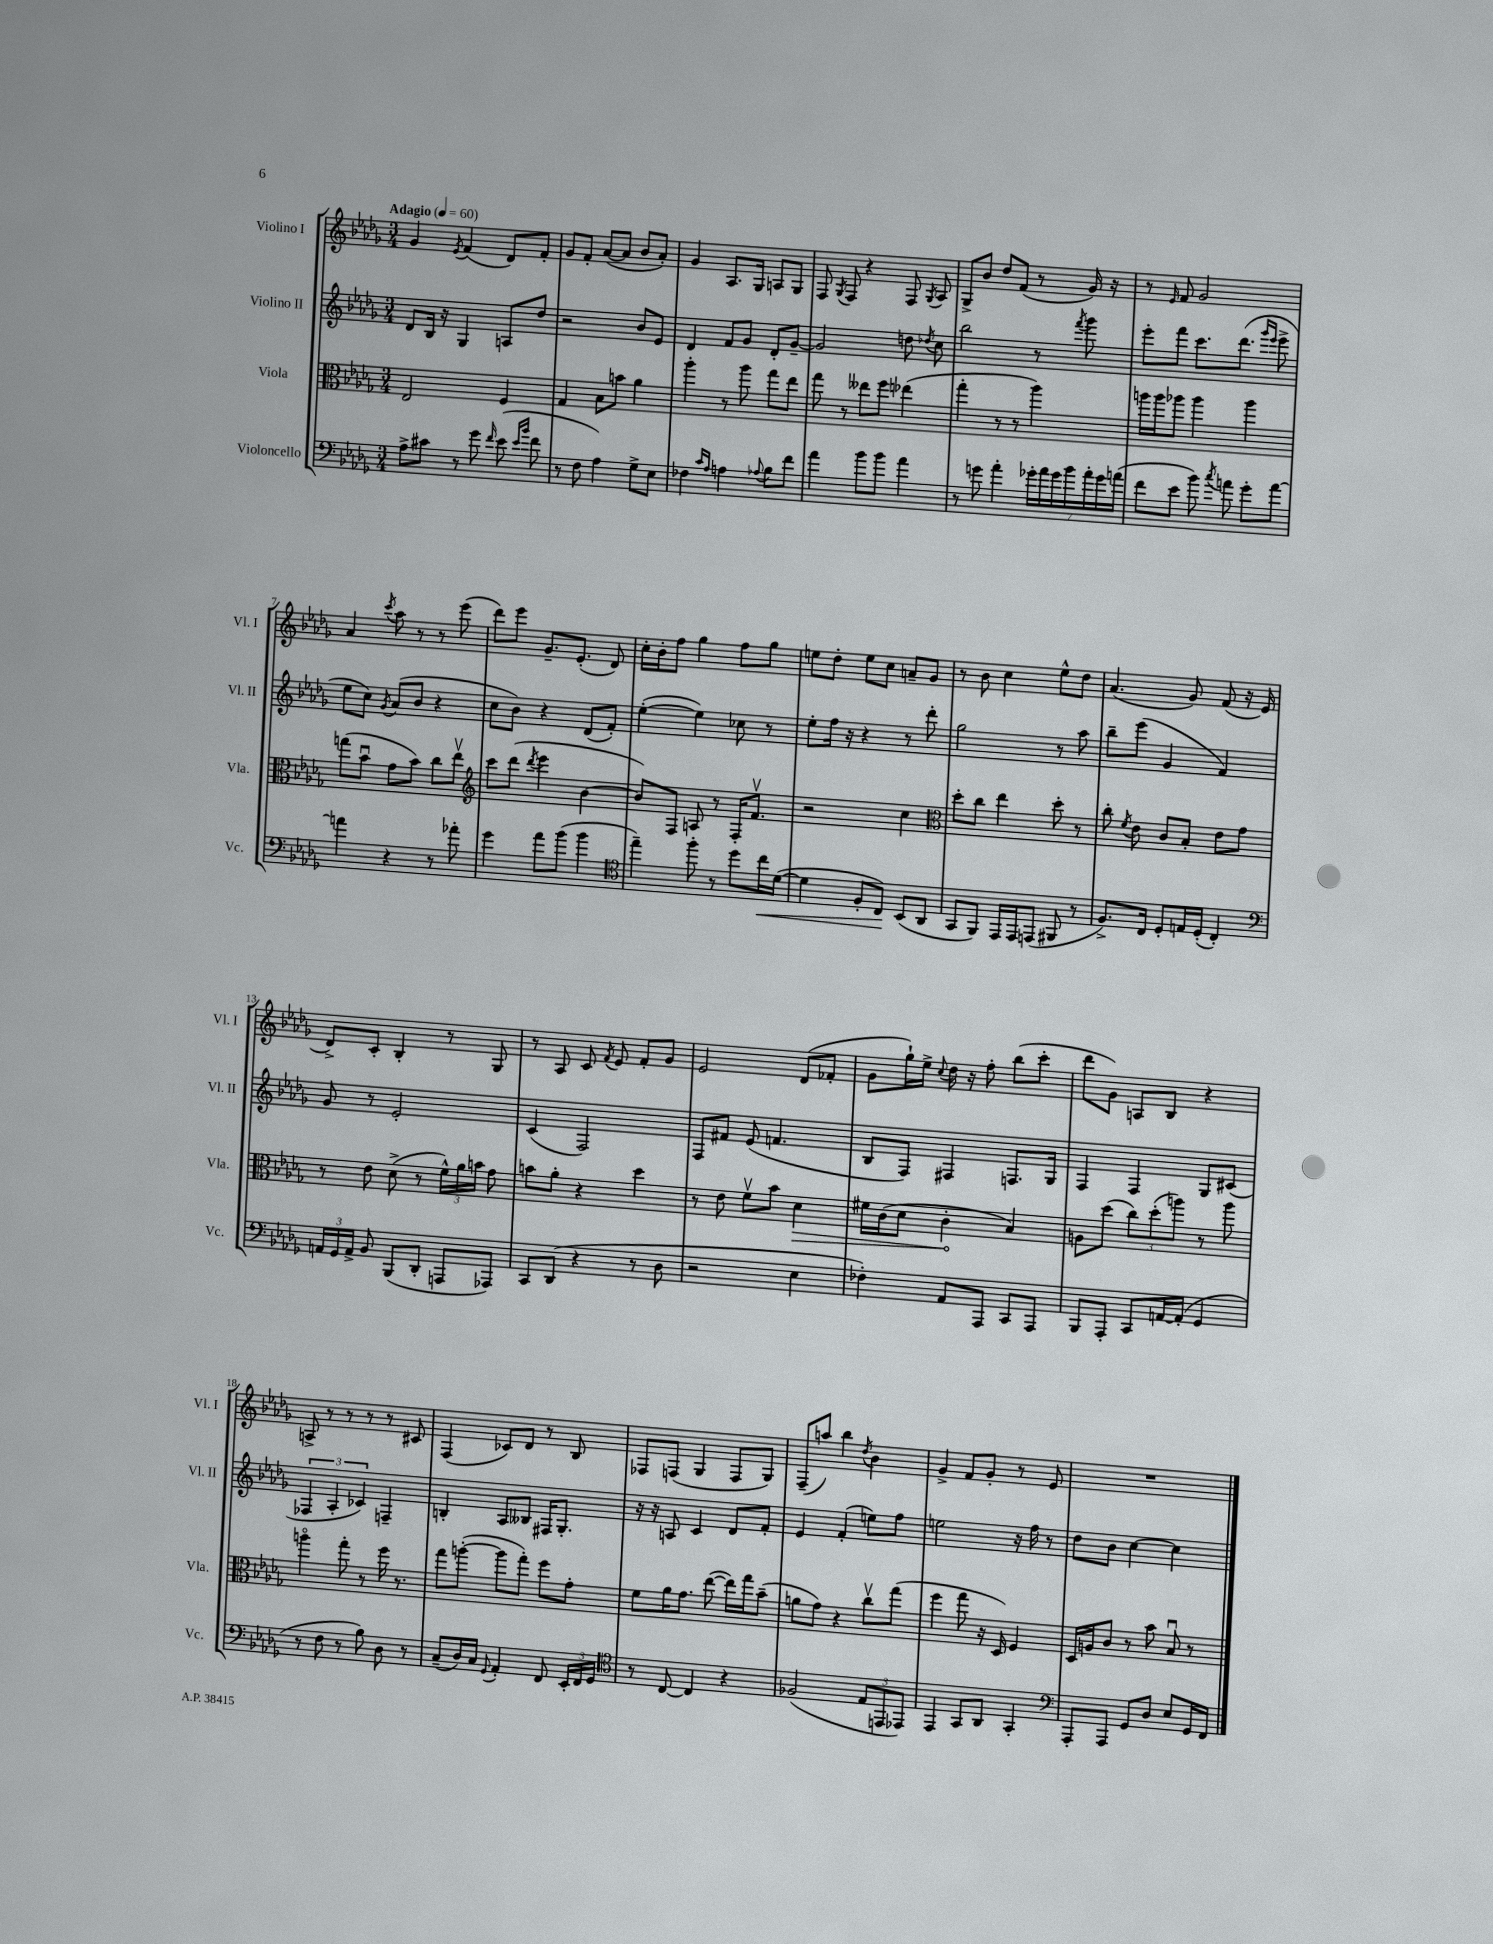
<<
\new StaffGroup <<
\new Staff = "s0" \with { instrumentName = "Violino I" shortInstrumentName = "Vl. I" } {
    \clef treble \key des \major \numericTimeSignature \time 3/4 \tempo "Adagio" 4 = 60
    \autoBeamOff ges'4 \acciaccatura { ees'8 } f'4( des'8[) f'8]-. |
    ges'8[ f'8]-. aes'8[~( aes'8] bes'8[ aes'8]-.) |
    ges'4 aes8.[ ges16] a8[ ges8] |
    f8 \acciaccatura { ges8 } f8 r4 f8 \acciaccatura { ges8 } aes8 |
    ges8[-> bes'8] des''8[ f'8]( r8 ges'16) r16 |
    r8 \grace { ees'16 } f'8 ges'2 |
    aes'4 \acciaccatura { c'''8 } aes''8 r8 r8 ees'''8( |
    des'''8[) ees'''8] ges'8.[-- ees'8.]-.( des'8) |
    c''16[-. bes'16-. f''8] ges''4 f''8[ ges''8] |
    e''8[ des''8]-. e''8[ c''8] a'8[-- ges'8] |
    r8 bes'8 c''4 ees''8[-^ des''8] |
    aes'4.( ges'8) f'8( r16 ees'16 |
    des'8[->) c'8]-. bes4-. r8 ges8 |
    r8 aes8 c'8 \acciaccatura { f'8 } ees'8 f'8[-. ges'8] |
    ees'2 des'8[( fes'8]-. |
    ges'8[ ges''16-!) ees''16]-> \appoggiatura { c''8 } des''16 r16 f''8-. bes''8[( c'''8]-. |
    des'''8[ ges'8]) a8[ bes8] r4 |
    a8-> r8 r8 r8 r8 cis'8 |
    f4( ces'8[) des'8] r8 bes8 |
    fes8[ f8]( ges4 f8[ ges8]) |
    f8[--( a''8]) bes''4 \acciaccatura { des''8 } bes'4 |
    ges'4-> f'8[ ges'8]-. r8 ees'8 |
    R2. \bar "|." |
}
\new Staff = "s1" \with { instrumentName = "Violino II" shortInstrumentName = "Vl. II" } {
    \clef treble \key des \major \numericTimeSignature \time 3/4
    \autoBeamOff des'8[ bes16] r16 ges4 a8[ des''8] |
    r2 bes'8[ ees'8] |
    des'4 f'8[ ges'8] des'8[-. ges'8]~-- |
    ges'2 d''8 \acciaccatura { des''8 } c''8 |
    bes''2 r8 \acciaccatura { f'''8 } ges'''8 |
    ees'''8[-. f'''8] c'''8.[ des'''8.]( \grace { ges'''16[ ees'''16] } ees'''8-> |
    ees''8[ c''8]) \acciaccatura { ges'8 } aes'8[( bes'8] r4 |
    c''8[ bes'8]) r4 des'8[( f'8]-.) |
    ees''4~-.( ees''4) ces''8 r8 |
    ees''8[-. f''16] r16 r4 r8 des'''8-. |
    ges''2 r8 aes''8 |
    bes''8[-- ees'''8]( ges'4 f'4) |
    ges'8 r8 ees'2-. |
    c'4( f2) |
    f8[ fis'8] ees'8( f'4. |
    bes8[ f8]) fis4 f8.[ ges16] |
    f4 f4 ges8[ cis'8]( |
    \tuplet 3/2 { fes4 aes4-. ces'4) } f4-- |
    b4-. aes8[ beses8] fis16[ ges8.]-. |
    r16 r16 a8 c'4 des'8[ f'8]-. |
    ees'4 f'4-.( e''8[) f''8] |
    e''2 r16 f''16 r8 |
    des''8[ bes'8] c''4~ c''4 \bar "|." |
}
\new Staff = "s2" \with { instrumentName = "Viola" shortInstrumentName = "Vla." } {
    \clef alto \key des \major \numericTimeSignature \time 3/4
    \autoBeamOff ees2 f4 |
    ges4 bes8[ b'8] aes'4 |
    aes''4-. r8 aes''8 ges''8[ ees''8] |
    ges''8 r8 eeses''8[ f''8] ees''4( |
    ges''4-. r8 r8 aes''4) |
    a''16[ a''16 aes''8] aes''4 aes''4 |
    g''8[( bes'8]\downbow ges'8[ bes'8]) c''8[ ees''8]\upbow |
    \clef treble c'''8[ des'''8]( \acciaccatura { des'''8 } ees'''4 bes'4~ |
    bes'8[) f8] a8 r8 f16[-. f'8.]\upbow |
    r2 c''4 |
    \clef alto des''8[-. c''8] ees''4 des''8-. r8 |
    c''8-. \acciaccatura { f'8 } ees'8 c'8[ bes8]-. ees'8[ ges'8] |
    r8 ees'8 des'8->( r8 \tuplet 3/2 { f'16[-^) aes'16 b'16] } ges'8 |
    b'8[ aes'8]-. r4 des''4 |
    r8 ees'8 f'8[\upbow bes'8] \once \override Hairpin.circled-tip = ##t des'4\> |
    fis'16[ c'16( des'8] c'4-.\! bes4) |
    a8[ des''8]( \tuplet 3/2 { c''8[) des''8-.( a''8]) } r8 a''8 |
    a''4\flageolet ges''8-. r8 f''16 r8. |
    ges''8[ a''8]~-.( a''8[ ges''8]-.) f''8[ ges'8]-. |
    f'8[ aes'16 ges'8.] ees''8~( ees''16[) ges''16 bes'8]--( |
    a'8[ ges'8]) r4 c''8[\upbow ges''8]( |
    f''4 ges''8 r16 des16) f4 |
    des16[ a16 c'8] r8 bes'8 bes8\downbow r8 \bar "|." |
}
\new Staff = "s3" \with { instrumentName = "Violoncello" shortInstrumentName = "Vc." } {
    \clef bass \key des \major \numericTimeSignature \time 3/4
    \autoBeamOff aes8[-> cis'8] r8 ges'8 \grace { f'16 } ees'8( \grace { ees'16[ bes'16] } f'8 |
    r8 f8 aes4) ges8[-> ees8] |
    fes4 \grace { c'16[ aes16] } a4 \appoggiatura { aes8 } bes8[ f'8] |
    aes'4 bes'8[ bes'8] aes'4 |
    r8 g'8 aes'4-. \tuplet 7/4 { ges'16[-. aes'16 ges'16 bes'16 aes'16-. ges'16 a'16]( } |
    f'8[ ees'8] bes'8) \acciaccatura { c''8 } a'8 ges'8[-. a'8]~ |
    a'4 r4 r8 aes'8-. |
    ges'4 aes'8[ bes'8]( bes'4 |
    \clef tenor ees''4--) f''8-. r8 des''8[ c''16\< des'16]~( |
    des'4 f8[-. c8]\!) bes,8[( aes,8] |
    ges,8[ f,8]) ees,16[ ees,16 e,8]( fis,8 r8 |
    f8.[->) c16] des8[-. e16 des16]-.( c4-.) |
    \clef bass \tuplet 3/2 { a,16[ ges,16 a,16]-> } bes,8 bes,,8[( des,8]-. a,,8[ aes,,8]) |
    c,8[ des,8]( r4 r8 des8 |
    r2 ees4 |
    fes4-.) aes,8[ aes,,8] c,8[ aes,,8] |
    bes,,8[ aes,,8]-. c,8[ a,16~ a,16]-.( ges,4 |
    r8 f8 r8 bes8) des8 r8 |
    c8[--( des16) c16] \appoggiatura { ges,8 } aes,4-. f,8 \tuplet 3/2 { ees,16[-. f,16 ges,16] } |
    \clef tenor r8 c8~ c4 r4 |
    fes2( \tuplet 3/2 { ees8[ e,8 ees,8]) } |
    ees,4 ges,8[ aes,8] ges,4-. |
    \clef bass aes,,8[-. aes,,8] ges,8[ des8] ees8[ ges,16 f,16] \bar "|." |
}
>>
>>
